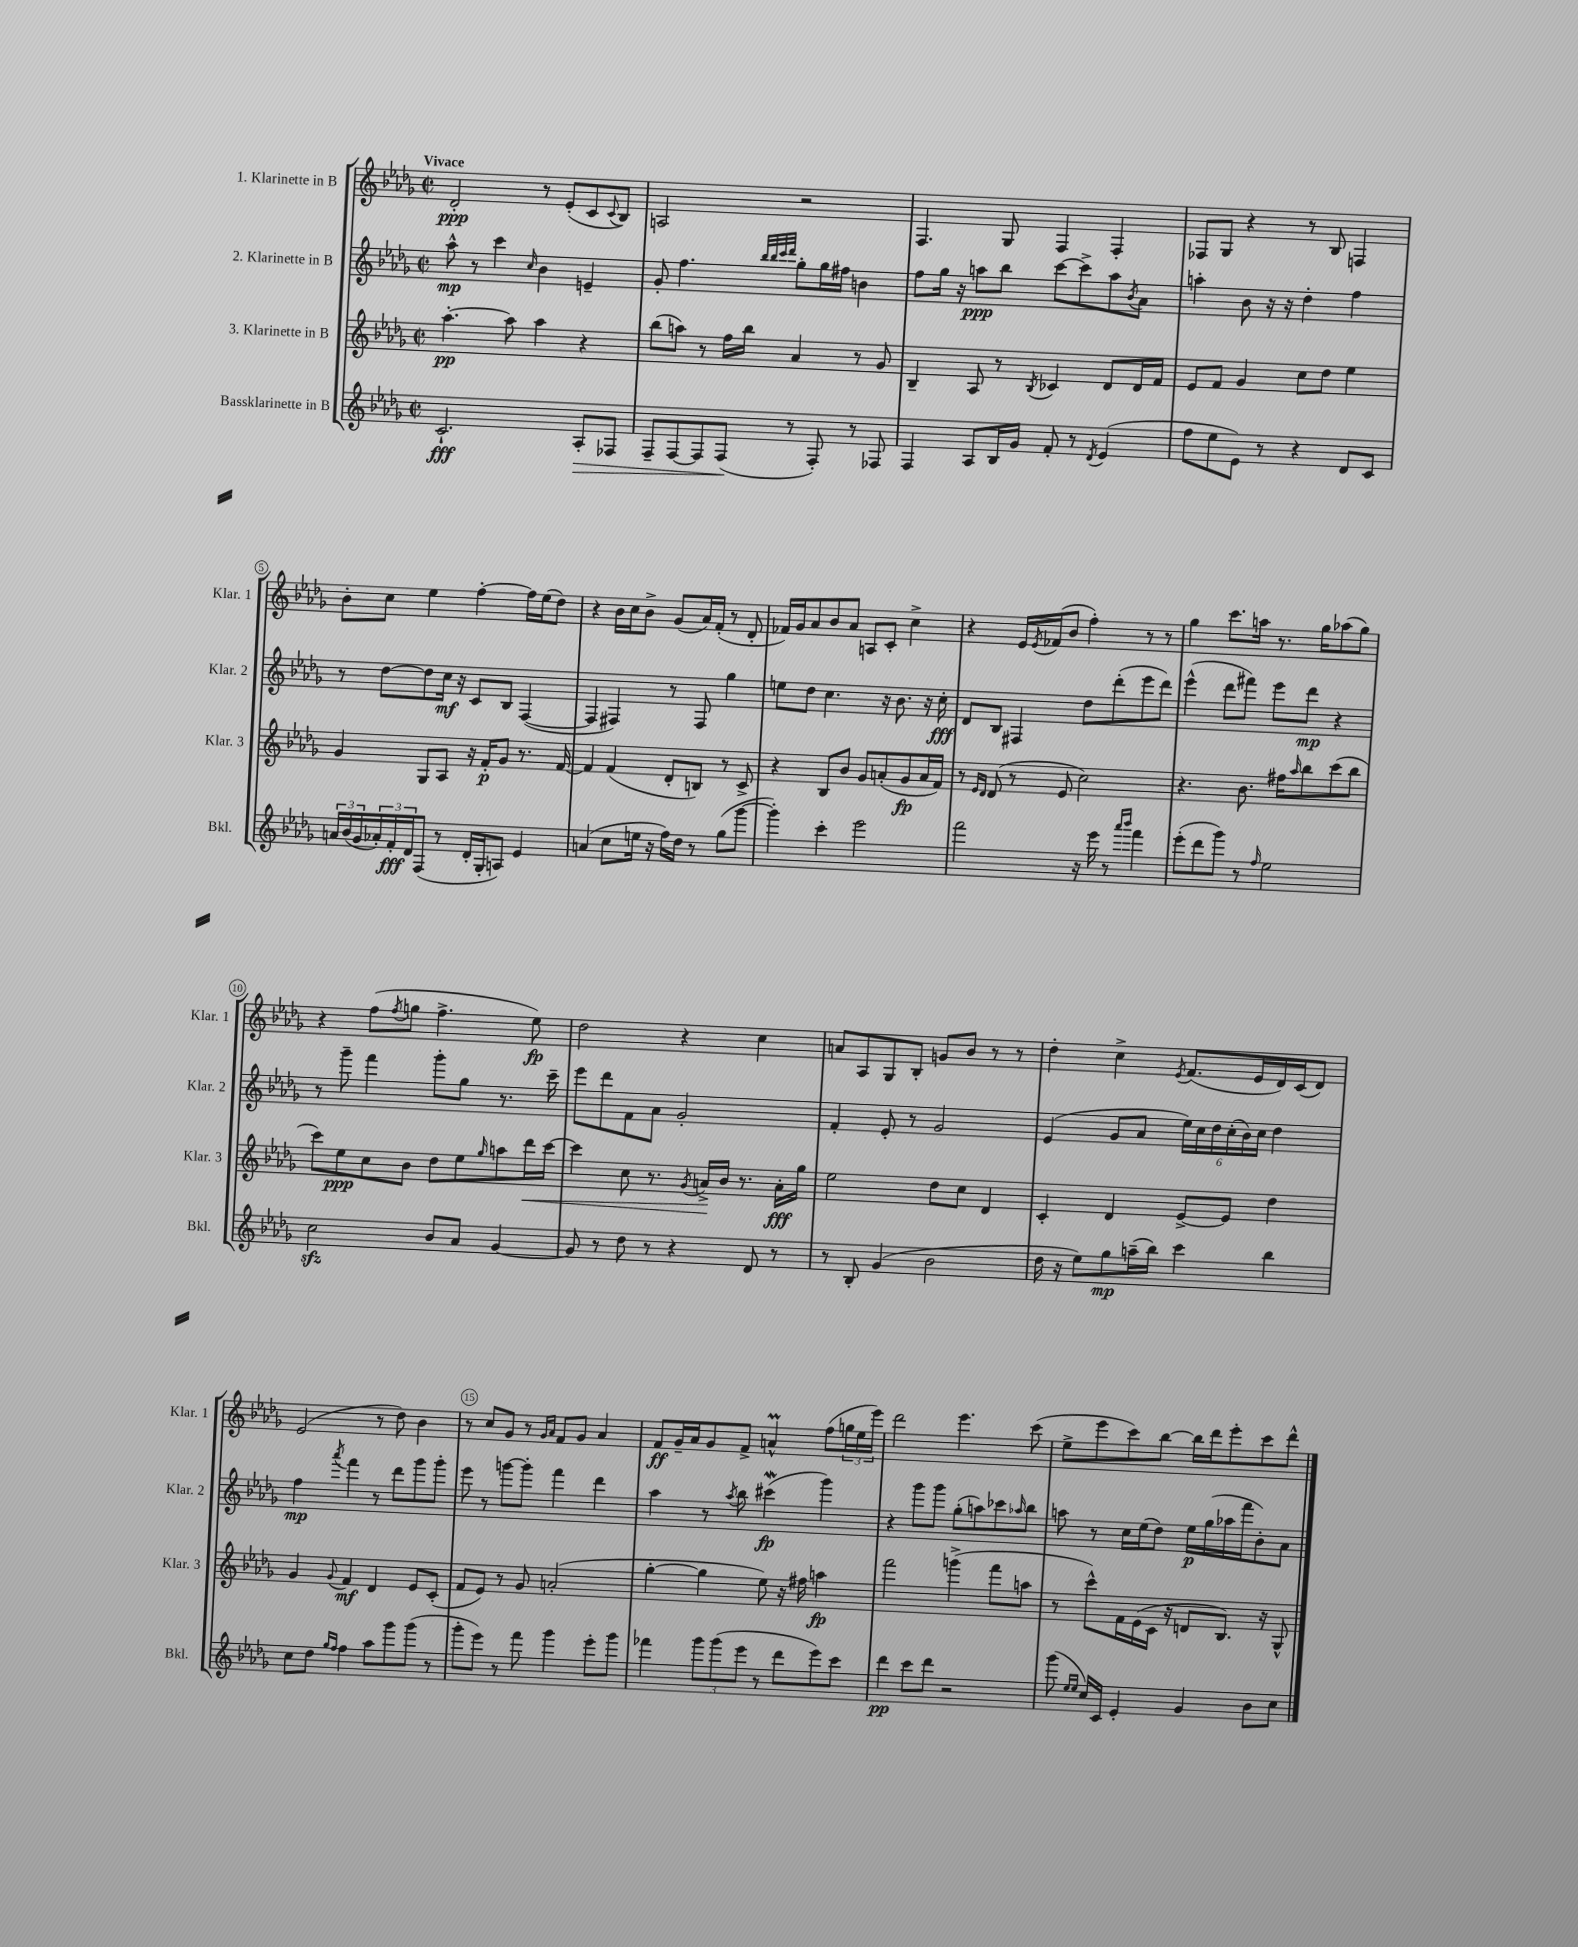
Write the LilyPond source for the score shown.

<<
\new StaffGroup <<
\new Staff = "s0" \with { instrumentName = "1. Klarinette in B" shortInstrumentName = "Klar. 1" } {
    \clef treble \key des \major \defaultTimeSignature \time 2/2 \tempo "Vivace"
    des'2-.\ppp r8 ees'8-.( c'8 \appoggiatura { c'8 } bes8) |
    a2 r2 |
    f4. ges8 f4 f4-. |
    fes8 ges8 r4 r8 bes8 f4 |
    bes'8-. c''8 ees''4 f''4~-. f''16 ees''16( des''8) |
    r4 bes'16 c''16 bes'8-> ges'8( aes'16) f'16-.( r8 des'8-. |
    fes'16) ges'16 aes'8 bes'8 aes'8 a8 c'8-. c''4-> |
    r4 ees'16 \acciaccatura { ees'8 } fes'16( bes'8 f''4-.) r8 r8 |
    ges''4 c'''8. a''16 r8. ges''16 aes''8( ges''8) |
    r4 f''8( \acciaccatura { f''8 } g''8 f''4.-> ees''8\fp) |
    des''2 r4 c''4 |
    a'8 aes8 ges8 bes8-. g'8 bes'8 r8 r8 |
    des''4-. c''4-> \acciaccatura { ees'8 } f'8.( ees'16 des'16) c'16( des'8) |
    ees'2( r8 des''8) bes'4 |
    r8 c''8 ges'8 r8 \grace { ges'16 aes'16 } f'8 ges'8 aes'4 |
    f'8\ff ges'16-- aes'16 ges'8 f'8-> a'4-^\prall f''8( \tuplet 3/2 { g''16 ees''16 ees'''16) } |
    des'''2 ees'''4. c'''8( |
    ees''8-> ees'''8 c'''8) bes''8~ bes''16 des'''16 ees'''8-. c'''8 des'''8-^ \bar "|." |
}
\new Staff = "s1" \with { instrumentName = "2. Klarinette in B" shortInstrumentName = "Klar. 2" } {
    \clef treble \key des \major \defaultTimeSignature \time 2/2
    aes''8-^\mp r8 c'''4 \grace { c''16 } bes'4 e'4-- |
    ges'8-. f''4. \grace { bes''32 bes''32 c'''32 des'''32 } ges''8-. ges''16 fis''16 b'4 |
    f''8 ges''16 r16 a''8\ppp bes''8 c'''8~ c'''8-> a''8 \acciaccatura { bes'8 } aes'8 |
    a''4-. bes'8 r16 r16 des''4-. f''4 |
    r8 des''8~ des''8 c''16\mf r16 c'8 bes8 f4~( |
    f4 fis4) r8 fis8 ges''4 |
    e''8 des''8 c''4. r16 bes'8. r16 c''16-.\fff |
    des'8 bes8 fis4 des''8 des'''8-.( ees'''8 des'''8) |
    ees'''4-^( des'''8 fis'''8) ees'''8 des'''8\mp r4 |
    r8 ges'''8-- f'''4 ges'''8-. ges''8 r8. c'''16-- |
    ees'''8 des'''8 f'8 aes'8 ges'2-. |
    f'4-. ees'8-. r8 ges'2 |
    ees'4( ges'8 aes'8 \tuplet 6/4 { ees''16) c''16 des''16 c''16-.( bes'16) c''16 } des''4 |
    f''4\mp \acciaccatura { aes'''8 } f'''4 r8 des'''8 ges'''8 ges'''8-. |
    ees'''8 r8 g'''8~ g'''8-. f'''4 des'''4 |
    aes''4 r8 \acciaccatura { aes''8 } bes''8 cis'''4\mordent\fp( ges'''4) |
    r4 ges'''8 ges'''8 ges''8-.( a''8) ces'''8 \grace { aes''16 } bes''8 |
    a''8 r8 c''16 ees''16( des''8) ees''16\p ges''16( aes''16 f'''16 bes'8-.) aes'8 \bar "|." |
}
\new Staff = "s2" \with { instrumentName = "3. Klarinette in B" shortInstrumentName = "Klar. 3" } {
    \clef treble \key des \major \defaultTimeSignature \time 2/2
    aes''4.~-.\pp aes''8 aes''4 r4 |
    bes''8( a''8) r8 f''16 bes''16 aes'4 r8 ges'8 |
    bes4-- aes8 r8 \acciaccatura { bes8 } ces'4 des'8 des'16 f'16 |
    ees'8 f'8 ges'4 c''8 des''8 ees''4 |
    ges'4 ges8 aes8 r16 f'16-.\p ges'8 r8. f'16~ |
    f'4 f'4( des'8-. b8) r8 c'8-> |
    r4 bes8 bes'8 ges'8 a'8-.( ges'8\fp a'16 f'16) |
    r8 \grace { ees'16 des'16 } des'8( r8 ees'8 c''2) |
    r4. bes'8. fis''16 \grace { aes''16 } bes''8 c'''8( bes''8 |
    c'''8) ees''8\ppp c''8 bes'8 des''8 ees''8 \grace { ges''16 } a''8 des'''16\< c'''16~ |
    c'''4 c''8 r8. \acciaccatura { ges'8 } a'16->\! bes'16 r8. a'16-.\fff ges''16 |
    ees''2 des''8 c''8 des'4 |
    c'4-. des'4 ees'8~-> ees'8 des''4 |
    ges'4 \appoggiatura { ges'8 } f'4\mf des'4 ees'8 c'8-.( |
    f'8 ees'8) r8 ges'8 a'2-.( |
    ges''4~-. ges''4 ees''8) r16 fis''16 a''4\fp |
    f'''2 g'''4->( f'''8 a''8 |
    r8 c'''8-^) f'16 ees'16( c'16 r16 d'8 bes8.) r16 ges8-^ \bar "|." |
}
\new Staff = "s3" \with { instrumentName = "Bassklarinette in B" shortInstrumentName = "Bkl." } {
    \clef treble \key des \major \defaultTimeSignature \time 2/2
    c'2.-!\fff aes8-.\> fes8 |
    f8-- f8~ f8 f8\!( r8 f8-.) r8 fes8 |
    f4 aes8 bes16 ges'16 f'8-. r8 \acciaccatura { des'8 } ees'4( |
    f''8 ees''8 ees'8) r8 r4 des'8 c'8 |
    \tuplet 3/2 { a'16 bes'16( ges'16 } \tuplet 3/2 { aes'16-.) f'16-.\fff des'16 } f8( r8 des'16-. ges16-. a8) ees'4 |
    a'4( c''8 e''16 r16 f''16) des''16 r8 ges''8( ges'''8~ |
    ges'''4-.) c'''4-. ees'''2 |
    f'''2 r16 ees'''16 r8 \grace { aes'''16 bes'''16 } f'''4 |
    ees'''8-.( des'''8 ges'''8) r8 \grace { f''16 } ees''2 |
    c''2\sfz bes'8 aes'8 ges'4~ |
    ges'8 r8 des''8 r8 r4 des'8 r8 |
    r8 bes8-. ges'4( bes'2 |
    des''16 r16 ees''8) ges''8\mp a''16--( bes''16) c'''4 bes''4 |
    c''8 des''8 \grace { ges''16 f''16 } f''4 aes''8 ges'''8 ges'''8( r8 |
    ges'''8-. ees'''8) r8 f'''8 ges'''4 ees'''8-. ges'''8 |
    fes'''4 \tuplet 3/2 { ges'''8 ges'''8( ees'''8 } r8 des'''8 ees'''8) c'''8 |
    des'''4\pp c'''8 des'''8 r2 |
    ges'''8( \grace { ees''16 ees''16 } c''16) c'16 ees'4-. ges'4 bes'8 c''8 \bar "|." |
}
>>
>>
\layout { \context { \Score \override BarNumber.break-visibility = ##(#f #t #t) barNumberVisibility = #(every-nth-bar-number-visible 5) \override BarNumber.stencil = #(make-stencil-circler 0.1 0.3 ly:text-interface::print) } }
